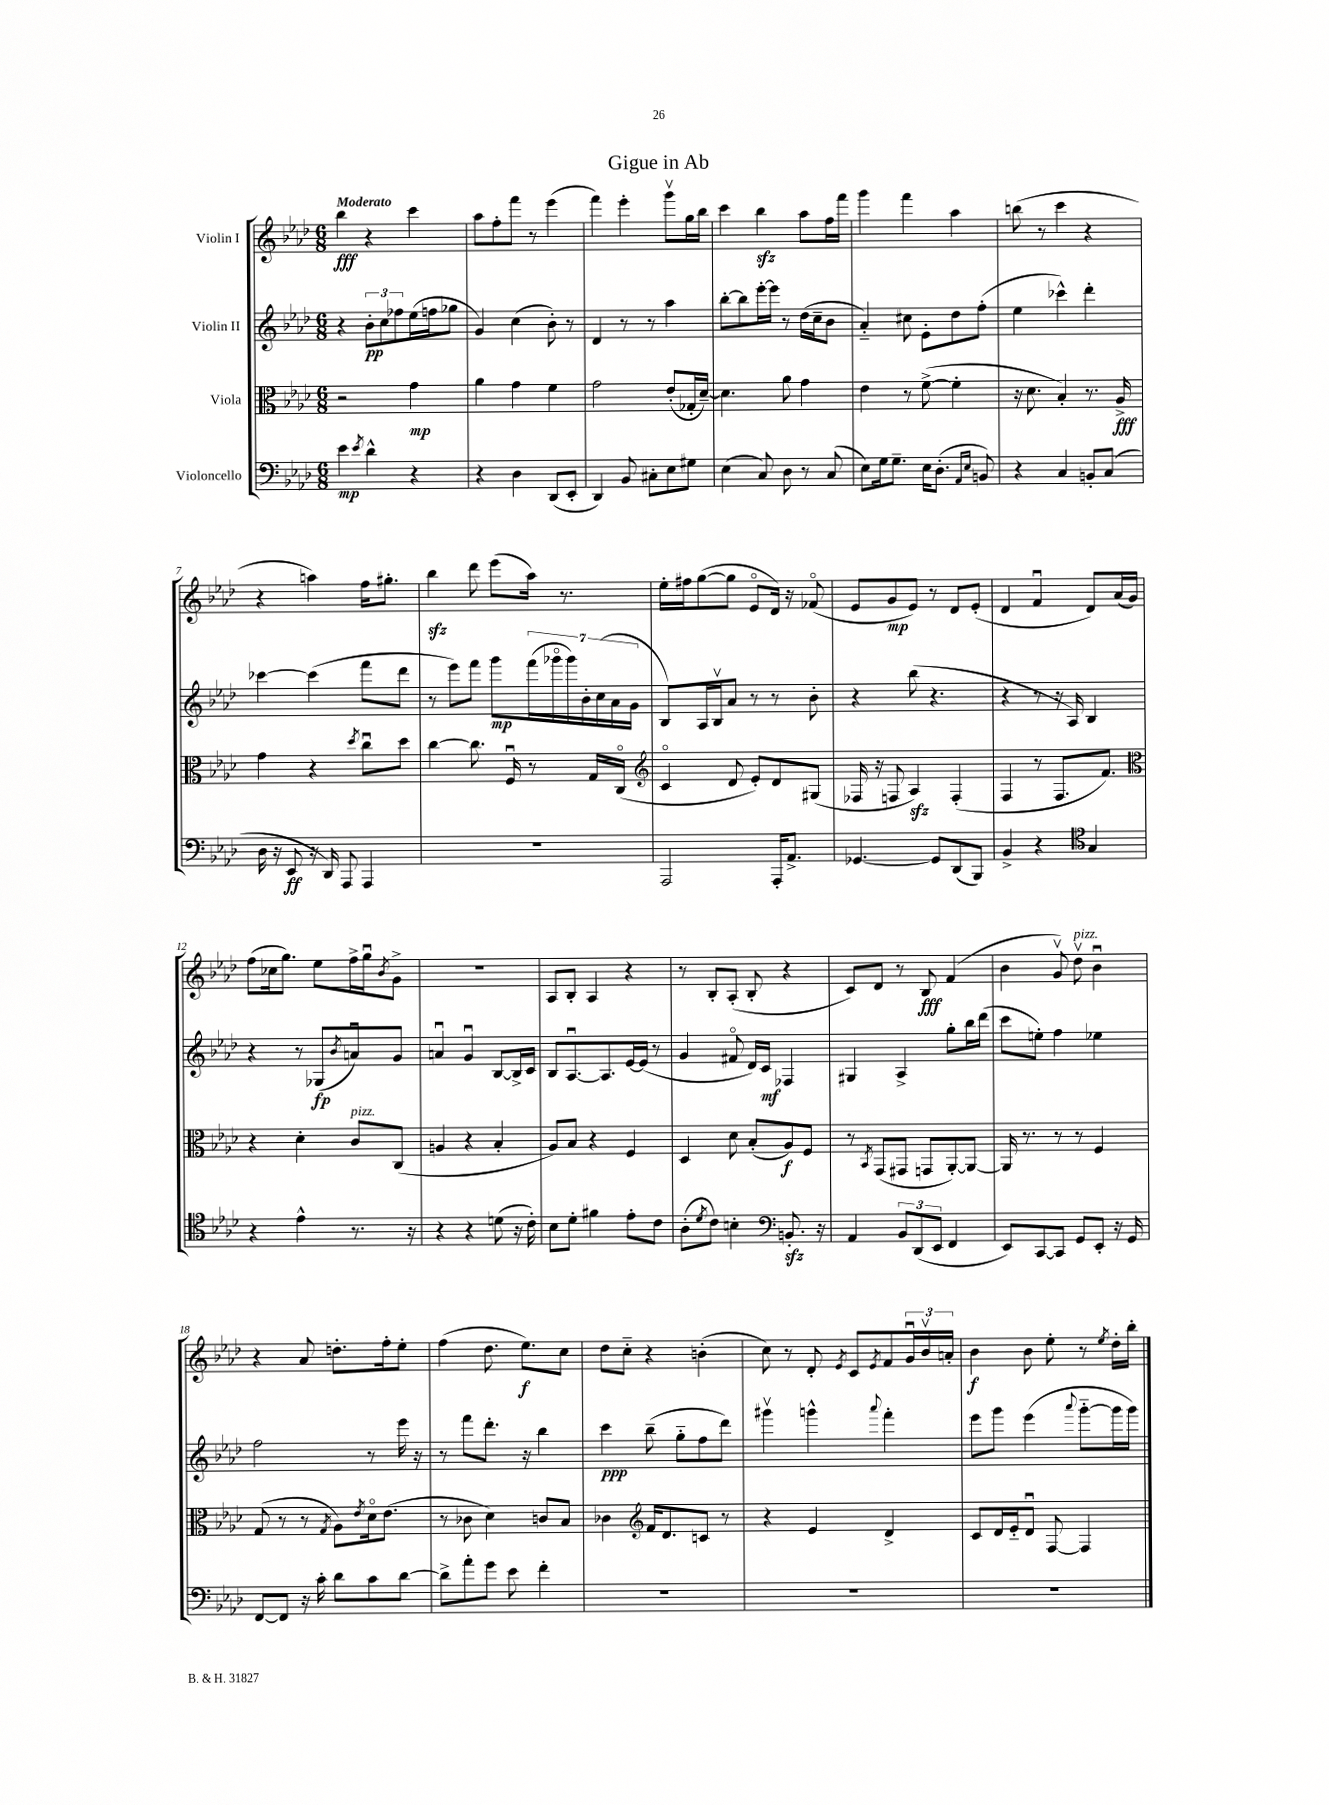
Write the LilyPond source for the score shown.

\header { title = "Gigue in Ab" }
<<
\new StaffGroup <<
\new Staff = "s0" \with { instrumentName = "Violin I" } {
    \clef treble \key aes \major \numericTimeSignature \time 6/8 \tempo "Moderato"
    bes''4\fff r4 c'''4 |
    aes''8 f''8-. f'''8 r8 ees'''4( |
    f'''4) ees'''4-. g'''8\upbow g''16 bes''16 |
    c'''4 bes''4\sfz aes''8 f''16 f'''16 |
    g'''4 f'''4 aes''4 |
    b''8( r8 c'''4 r4 |
    r4 a''4) f''16 gis''8.-. |
    bes''4\sfz des'''8 ees'''8( aes''16) r8. |
    ees''16-. fis''16 g''8~( g''8 ees'8\flageolet des'16) r16 fes'8\flageolet( |
    ees'8 g'8\mp ees'8) r8 des'8 ees'8-.( |
    des'4 f'4\downbow des'8) aes'16( g'16) |
    f''8( ces''16 g''8.) ees''8 f''16-> g''16\downbow \acciaccatura { bes'8 } g'8-> |
    R2. |
    aes8 bes8-. aes4 r4 |
    r8 bes8-. aes8-.( bes8-. r4 |
    c'8) des'8 r8 bes8\fff f'4( |
    bes'4 g'8\upbow) des''8\upbow^\markup { \italic "pizz." } bes'4\downbow |
    r4 aes'8 d''8.-. f''16-. ees''8-. |
    f''4( des''8. ees''8.\f) c''8 |
    des''8 c''8-_ r4 b'4-.( |
    c''8) r8 des'8-. \acciaccatura { ees'8 } c'8 \acciaccatura { ees'8 } f'8 \tuplet 3/2 { g'16\downbow bes'16\upbow a'16-. } |
    bes'4\f bes'8 ees''8-. r8 \acciaccatura { ees''8 } des''16-. bes''16-. \bar "|." |
}
\new Staff = "s1" \with { instrumentName = "Violin II" } {
    \clef treble \key aes \major \numericTimeSignature \time 6/8
    r4 \tuplet 3/2 { bes'8-.\pp c''8 fes''8 } ees''16( f''16 ges''8 |
    g'4) c''4( bes'8-.) r8 |
    des'4 r8 r8 aes''4 |
    bes''8~-. bes''8 ees'''16~-. ees'''16 r8 des''16( c''16-- bes'8 |
    aes'4-_) cis''8 ees'8-. des''8 f''8-.( |
    ees''4 ces'''4-^) des'''4-. |
    ces'''4~ ces'''4( f'''8 des'''8 |
    r8 ees'''8) f'''8 g'''8\mp \tuplet 7/4 { f'''16( ges'''16\flageolet ges'''16) bes'16-. c''16( aes'16 g'16 } |
    bes8) aes16 bes16\upbow aes'8 r8 r8 bes'8-. |
    r4 bes''8( r4. |
    r4 r8 r16 aes16) bes4 |
    r4 r8 ges8\fp( \acciaccatura { bes'8 } a'8\downbow) g'8 |
    a'4\downbow g'4\downbow bes8~ bes16-> c'16 |
    bes8 aes8.~\downbow aes8. ees'16~ ees'16( r8 |
    g'4 fis'8\flageolet des'16) c'16\mf fes4 |
    gis4 aes4-> g''8-. bes''16 des'''16( |
    c'''8 e''8-.) f''4 ees''4 |
    f''2 r8 ees'''16 r16 |
    r8 f'''8 des'''8.-. r16 bes''4 |
    c'''4\ppp bes''8--( g''8-_ f''8 des'''8) |
    gis'''4\upbow g'''4-^ \appoggiatura { aes'''8 } f'''4-. |
    ees'''8 g'''8 ees'''4( \appoggiatura { aes'''8 } g'''8~-_ g'''16 g'''16) \bar "|." |
}
\new Staff = "s2" \with { instrumentName = "Viola" } {
    \clef alto \key aes \major \numericTimeSignature \time 6/8
    r2 g'4\mp |
    aes'4 g'4 f'4 |
    g'2 ees'8-.( ges16-. des'16~--) |
    des'4. aes'8 g'4 |
    ees'4 r8 f'8~->( f'4-. |
    r16 des'8. bes4-.) r8. aes16->\fff |
    g'4 r4 \acciaccatura { des''8 } c''8\downbow des''8 |
    c''4~ c''8. f16\downbow r8 g16 c16\flageolet( |
    \clef treble c'4\flageolet des'8 ees'8-.) des'8 gis8( |
    fes16 r16 f8 aes4\sfz) f4-.( |
    f4 r8 f8. f'8.) |
    \clef alto r4 des'4-. c'8^\markup { \italic "pizz." } c8( |
    a4 r4 bes4-. |
    aes8) bes8 r4 f4 |
    des4 des'8 bes8-.( aes8\f) f8 |
    r8 \acciaccatura { bes,8 } g,8( gis,8 g,8 aes,8~-.) aes,8~ |
    aes,16 r8. r8 r8 f4 |
    g8( r8 r8 \acciaccatura { g8 } aes8) \acciaccatura { ees'8 } des'16\flageolet ees'8.( |
    r8 ces'8 des'4) c'8 bes8 |
    ces'4 \clef treble f'16 des'8. c'8 r8 |
    r4 ees'4 des'4-> |
    c'8 des'16 ees'16-_ des'8\downbow f8~ f4 \bar "|." |
}
\new Staff = "s3" \with { instrumentName = "Violoncello" } {
    \clef bass \key aes \major \numericTimeSignature \time 6/8
    ees'4\mp \acciaccatura { ees'8 } des'4-^ r4 |
    r4 des4 des,8( ees,8-. |
    des,4) bes,8 cis8-. ees8 gis8 |
    ees4( c8) des8 r8 c8( |
    ees8) g16 g8.-- ees16 des8.-.( \grace { aes,16 ees16 } b,8) |
    r4 c4 b,8-. c8( |
    des16 r16 ees,8\ff r16 des,16) aes,,8 aes,,4 |
    R2. |
    aes,,2 aes,,16-. aes,8.-> |
    ges,4.~ ges,8 des,8( bes,,8) |
    bes,4-> r4 \clef tenor g4 |
    r4 ees'4-^ r8. r16 |
    r4 r4 d'8( r16 c'16-.) |
    bes8 des'8-. fis'4 ees'8-. c'8 |
    aes8-.( \acciaccatura { des'8 } c'8) b4-. \clef bass b,8.-.\sfz r16 |
    aes,4 \tuplet 3/2 { bes,8 des,8( ees,8 } f,4 |
    ees,8) c,8~ c,8 g,8 ees,8-. r16 g,16 |
    f,8~ f,8 r16 c'16-. des'8 c'8 des'8~ |
    des'8-> aes'8-. g'8 ees'8 f'4-. |
    R2. |
    R2. |
    R2. \bar "|." |
}
>>
>>
